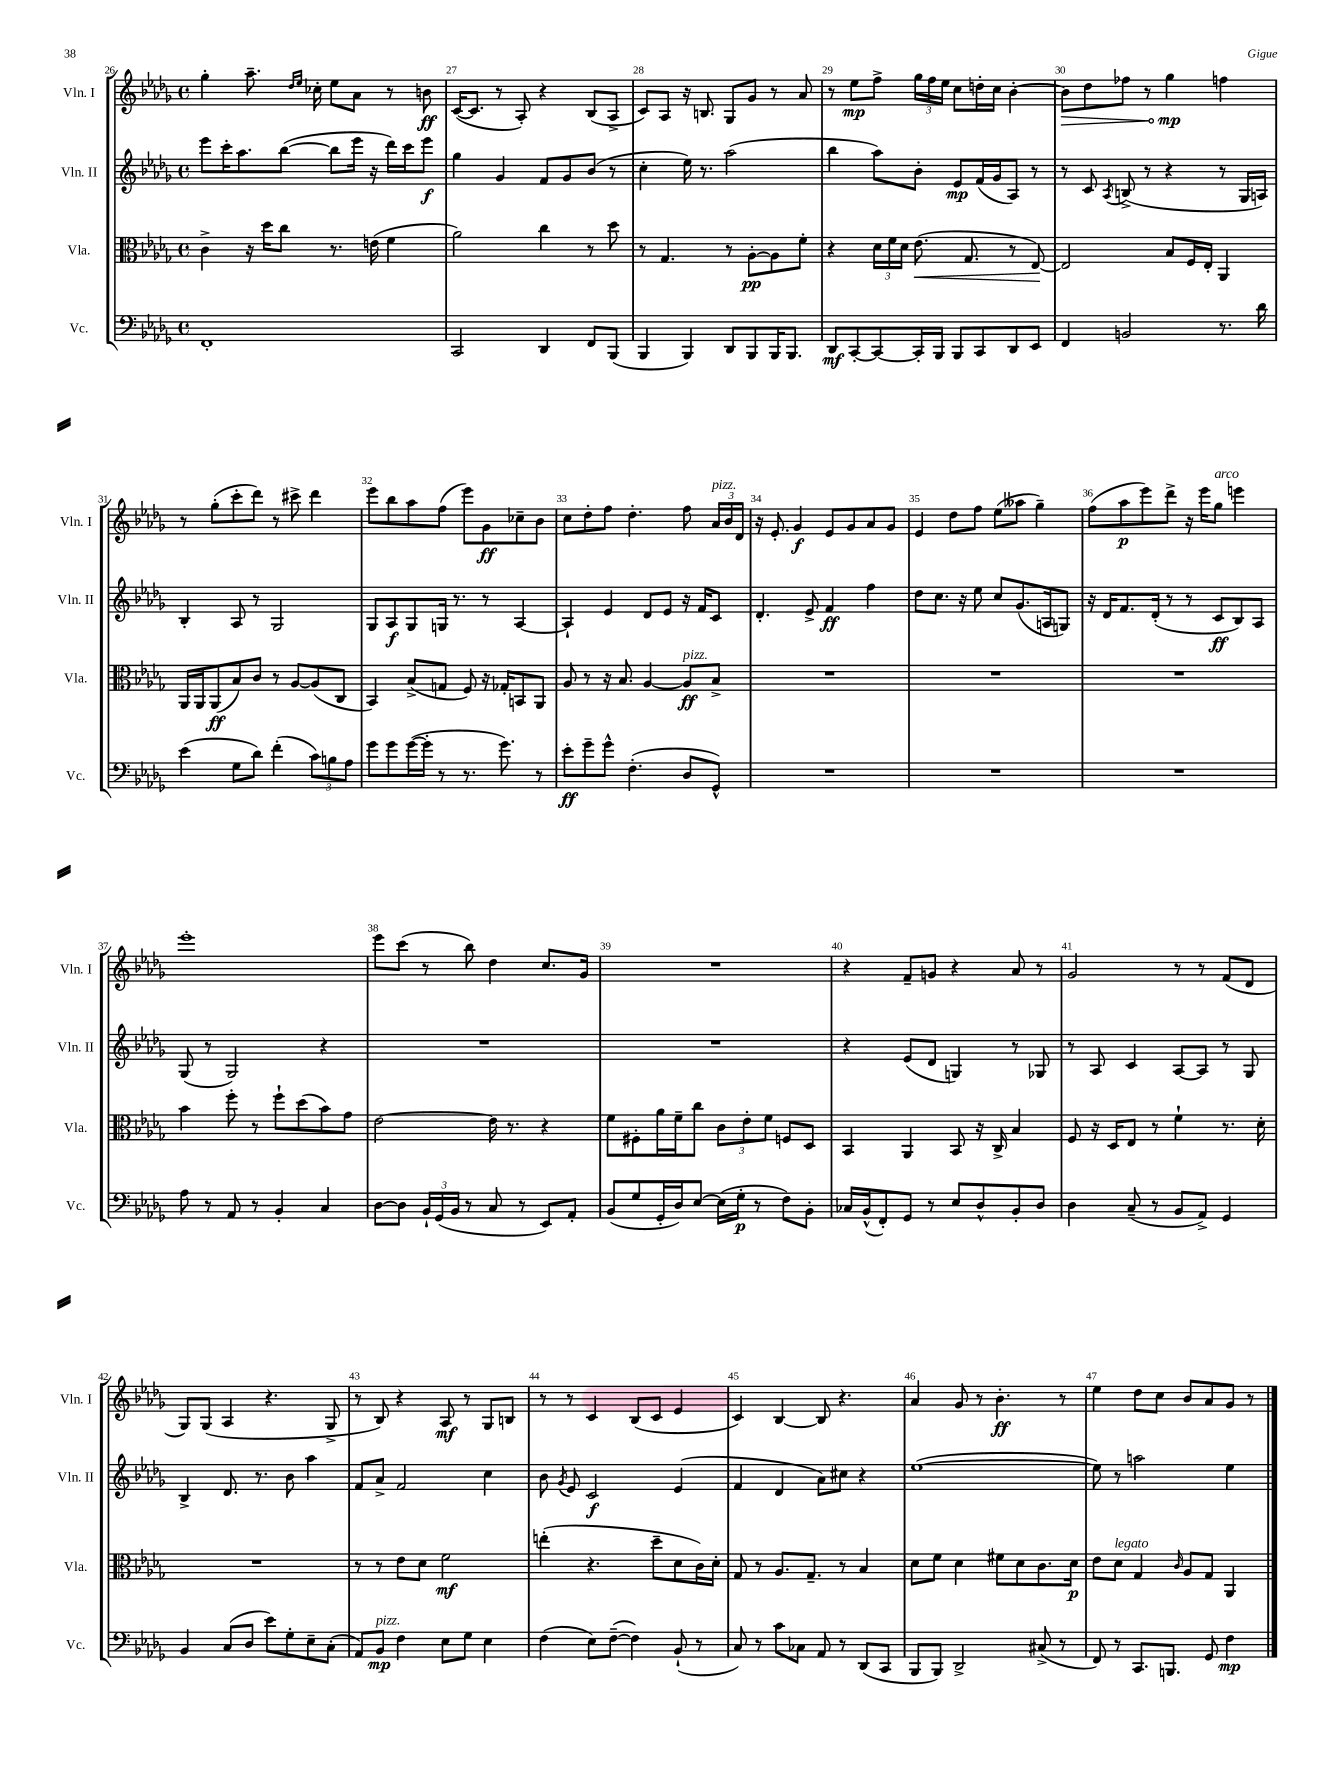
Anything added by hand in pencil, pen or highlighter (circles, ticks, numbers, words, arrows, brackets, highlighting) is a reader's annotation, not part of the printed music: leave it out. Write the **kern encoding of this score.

**kern	**dynam	**kern	**dynam	**kern	**dynam	**kern	**dynam
*part4	*part4	*part3	*part3	*part2	*part2	*part1	*part1
*staff4	*staff4	*staff3	*staff3	*staff2	*staff2	*staff1	*staff1
*I"Vc.	*	*I"Vla.	*	*I"Vln. II	*	*I"Vln. I	*
*I'Vc.	*	*I'Vla.	*	*I'Vln. II	*	*I'Vln. I	*
*clefF4	*	*clefC3	*	*clefG2	*	*clefG2	*
*k[b-e-a-d-g-]	*	*k[b-e-a-d-g-]	*	*k[b-e-a-d-g-]	*	*k[b-e-a-d-g-]	*
*M4/4	*	*M4/4	*	*M4/4	*	*M4/4	*
*met(c)	*	*met(c)	*	*met(c)	*	*met(c)	*
=26	=26	=26	=26	=26	=26	=26	=26
1FF'	.	4c^\	.	8eee-\L	.	4gg-'\	.
.	.	.	.	16ccc'\K	.	.	.
.	.	.	.	8.aa-\	.	.	.
.	.	16r	.	.	.	8.aa-~\	.
.	.	16dd-\KL	.	.	.	.	.
.	.	8cc\J	.	([8bb-\J	.	.	.
.	.	.	.	.	.	16qqdd-/LL	.
.	.	.	.	.	.	16qqee-/JJ	.
.	.	.	.	.	.	16cc-X'\	.
.	.	8.r	.	8bb-\L]	.	8ee-\L	.
.	.	.	.	16eee-\Jk	.	8a-\J	.
.	.	(16en\	.	16r	.	.	.
.	.	4f\	.	16ddd-\LL)	.	8r	.
.	.	.	.	16ccc\J	.	.	.
.	.	.	.	8eee-\J	f	8bn\	ff
=27	=27	=27	=27	=27	=27	=27	=27
2CC/	.	2a-\)	.	4gg-\	.	([16c/KL	.
.	.	.	.	.	.	8.c/J]	.
.	.	.	.	4g-/	.	8r	.
.	.	.	.	.	.	8A-'/)	.
4DD-/	.	4cc\	.	8f/L	.	4r	.
.	.	.	.	8g-/	.	.	.
8FF/L	.	8r	.	(8b-/J	.	(8B-/L	.
(8BBB-/J	.	8dd-\	.	8r	.	8A-^/J	.
=28	=28	=28	=28	=28	=28	=28	=28
4BBB-/	.	8r	.	4cc'\	.	8c/L)	.
.	.	4.G-/	.	.	.	8A-/J	.
4BBB-/)	.	.	.	16ee-\)	.	16r	.
.	.	.	.	8.r	.	8.Bn/	.
8DD-/L	.	8r	.	(2aa-\	.	8G-/L	.
8BBB-/	.	[8A-'\L	pp	.	.	8g-/J	.
16BBB-/K	.	8A-\]	.	.	.	8r	.
8.BBB-/J	.	.	.	.	.	.	.
.	.	8f'\J	.	.	.	8a-/	.
=29	=29	=29	=29	=29	=29	=29	=29
8DD-/L	mf	4r	.	4bb-\	.	8r	.
[8CC'/	.	.	.	.	.	8ee-\L	mp
8CC/_	.	24d-\LL	.	8aa-\L)	.	8ff^\J	.
.	.	24f\	.	.	.	.	.
.	.	24d-\JJ	.	.	.	.	.
!	!	!	!LO:HP:b	!	!	!	!
16CC'/L]	.	(8.e-\	<	8b-'\J	.	24gg-\LL	.
.	.	.	.	.	.	24ff\	.
16BBB-/JJ	.	.	.	.	.	.	.
.	.	.	.	.	.	24ee-\JJ	.
8BBB-/L	.	.	.	8e-/L	mp	8cc\L	.
.	.	8.G-/	.	.	.	.	.
8CC/	.	.	.	(16f/L	.	16ddn'\L	.
.	.	.	.	16g-/J	.	16cc\JJ	.
8DD-/	.	8r	.	8A-/J)	.	[4b-'\	.
8EE-/J	.	[8E-/)	.	8r	.	.	.
.	.	.	[	.	.	.	.
=30	=30	=30	=30	=30	=30	=30	=30
!	!	!	!	!	!	!	!LO:HP:b
4FF/	.	2E-/]	.	8r	.	8b-\L]	>
.	.	.	.	8c/	.	8dd-\	.
.	.	.	.	8qA-/	.	.	.
2BBn/	.	.	.	(8Bn^/	.	8ff-X\J	.
.	.	.	.	8r	.	8r	.
.	.	8B-/L	.	4r	.	4gg-\	mp
.	.	16F/L	.	.	.	.	.
.	.	16E-'/JJ	.	.	.	.	.
8.r	.	4AA-/	.	8r	.	4ffn\	]
.	.	.	.	16G-/LL	.	.	.
16d-\	.	.	.	16An/JJ)	.	.	.
!!LO:LB:g=z
=31	=31	=31	=31	=31	=31	=31	=31
(4e-\	.	16AA-/LL	.	4B-'/	.	8r	.
.	.	16AA-/J	.	.	.	.	.
.	.	(8AA-/	ff	.	.	(8gg-'\L	.
8G-\L	.	8B-/)	.	8A-/	.	8ccc'\	.
8d-\J)	.	8c/J	.	8r	.	8ddd-\J)	.
(4f'\	.	8r	.	2G-/	.	8r	.
.	.	[8A-/L	.	.	.	8ccc#X^\	.
12c\L)	.	(8A-/]	.	.	.	4ddd-\	.
12Bn\	.	.	.	.	.	.	.
.	.	8C/J	.	.	.	.	.
12A-\J	.	.	.	.	.	.	.
=32	=32	=32	=32	=32	=32	=32	=32
8g-\L	.	4BB-/)	.	8G-/L	.	8eee-\L	.
8g-\	.	.	.	8A-/	f	8bb-\	.
([16g-\L	.	(8B-^/L	.	8G-/	.	8aa-\	.
16g-'\JJ]	.	.	.	.	.	.	.
8r	.	8Gn/J	.	16Gn/Jk	.	(8ff\J	.
.	.	.	.	8.r	.	.	.
8.r	.	8F/)	.	.	.	8eee-\L)	.
.	.	16r	.	8r	.	8g-\	ff
8.g-\)	.	16G-X'/KL	.	.	.	.	.
.	.	8BBn/	.	[4A-/	.	8cc-X~\	.
8r	.	8AA-/J	.	.	.	8b-\J	.
=33	=33	=33	=33	=33	=33	=33	=33
8e-'\L	ff	8A-/	.	4A-`/]	.	8cc\L	.
8g-~\	.	8r	.	.	.	8dd-'\	.
8g-^^\J	.	16r	.	4e-/	.	8ff\J	.
.	.	8.B-/	.	.	.	.	.
(4.F'\	.	.	.	.	.	4.dd-'\	.
.	.	[4A-/	.	8d-/L	.	.	.
.	.	.	.	8e-/J	.	.	.
!	!	!LO:TX:a:i:t=pizz.	!	!	!	!	!
8D-/L	.	8A-/L]	ff	16r	.	8ff\	.
.	.	.	.	16f/KL	.	.	.
!	!	!	!	!	!	!LO:TX:a:i:t=pizz.	!
8GG-^^/J)	.	8B-^/J	.	8c/J	.	24a-/LL	.
.	.	.	.	.	.	24b-/	.
.	.	.	.	.	.	24d-/JJ	.
=34	=34	=34	=34	=34	=34	=34	=34
1r	.	1r	.	4.d-'/	.	16r	.
.	.	.	.	.	.	8.e-'/	.
.	.	.	.	.	.	4g-/	f
.	.	.	.	8e-^/	.	.	.
.	.	.	.	4f/	ff	8e-/L	.
.	.	.	.	.	.	8g-/	.
.	.	.	.	4ff\	.	8a-/	.
.	.	.	.	.	.	8g-/J	.
=35	=35	=35	=35	=35	=35	=35	=35
1r	.	1r	.	8dd-\L	.	4e-/	.
.	.	.	.	8.cc\J	.	.	.
.	.	.	.	.	.	8dd-\L	.
.	.	.	.	16r	.	.	.
.	.	.	.	8ee-\	.	8ff\J	.
.	.	.	.	8cc/L	.	(8ee-\L	.
.	.	.	.	(8.g-/	.	8aa--X\J	.
.	.	.	.	.	.	4gg-~\)	.
.	.	.	.	16An/k	.	.	.
.	.	.	.	8Gn/J)	.	.	.
=36	=36	=36	=36	=36	=36	=36	=36
1r	.	1r	.	16r	.	(8ff\L	.
.	.	.	.	16d-/KL	.	.	.
.	.	.	.	8.f/	.	8aa-\	p
.	.	.	.	.	.	8eee-\)	.
.	.	.	.	(16d-'/Jk	.	.	.
.	.	.	.	8r	.	8ddd-^\J	.
.	.	.	.	8r	.	16r	.
.	.	.	.	.	.	16eee-\KL	.
!	!	!	!	!	!	!LO:TX:a:i:t=arco	!
.	.	.	.	8c/L	ff	8gg-\J	.
.	.	.	.	8B-/)	.	4eeen\	.
.	.	.	.	8A-/J	.	.	.
!!LO:LB:g=z
=37	=37	=37	=37	=37	=37	=37	=37
8A-\	.	4b-\	.	(8G-/	.	1eee-'	.
8r	.	.	.	8r	.	.	.
8AA-/	.	8ff'\	.	2G-/)	.	.	.
8r	.	8r	.	.	.	.	.
4BB-'/	.	8ff`\L	.	.	.	.	.
.	.	(8dd-\	.	.	.	.	.
4C/	.	8b-\)	.	4r	.	.	.
.	.	8g-\J	.	.	.	.	.
=38	=38	=38	=38	=38	=38	=38	=38
[8D-\L	.	[2e-\	.	1r	.	8eee-\L	.
8D-\J]	.	.	.	.	.	(8ccc\J	.
24BB-`/LL	.	.	.	.	.	8r	.
(24GG-/	.	.	.	.	.	.	.
24BB-/JJ	.	.	.	.	.	.	.
8r	.	.	.	.	.	8bb-\)	.
8C/	.	16e-\]	.	.	.	4dd-\	.
.	.	8.r	.	.	.	.	.
8r	.	.	.	.	.	.	.
8EE-/L)	.	4r	.	.	.	8.cc/L	.
8AA-'/J	.	.	.	.	.	.	.
.	.	.	.	.	.	16g-/Jk	.
=39	=39	=39	=39	=39	=39	=39	=39
(8BB-/L	.	8f\L	.	1r	.	1r	.
8G-/	.	8F#X'\	.	.	.	.	.
16GG-'/L	.	16a-\L	.	.	.	.	.
16D-/J)	.	16f~\J	.	.	.	.	.
[8E-/J	.	8cc\J	.	.	.	.	.
(16E-\LL]	.	12c\L	.	.	.	.	.
16G-'\JJ	p	.	.	.	.	.	.
.	.	12e-'\	.	.	.	.	.
8r	.	.	.	.	.	.	.
.	.	12f\J	.	.	.	.	.
8F\L)	.	8Fn/L	.	.	.	.	.
8BB-'\J	.	8D-/J	.	.	.	.	.
=40	=40	=40	=40	=40	=40	=40	=40
16C-X/LL	.	4BB-/	.	4r	.	4r	.
(16BB-^^/J	.	.	.	.	.	.	.
8FF'/)	.	.	.	.	.	.	.
8GG-/J	.	4AA-/	.	(8e-/L	.	8f~/L	.
8r	.	.	.	8d-/J	.	8gn/J	.
8E-/L	.	8BB-/	.	4Gn/)	.	4r	.
8D-^^/	.	16r	.	.	.	.	.
.	.	16C^/	.	.	.	.	.
8BB-'/	.	4B-/	.	8r	.	8a-/	.
8D-/J	.	.	.	8G-X/	.	8r	.
=41	=41	=41	=41	=41	=41	=41	=41
4D-\	.	8F/	.	8r	.	2g-/	.
.	.	16r	.	8A-/	.	.	.
.	.	16D-/KL	.	.	.	.	.
(8C~/	.	8E-/J	.	4c/	.	.	.
8r	.	8r	.	.	.	.	.
8BB-/L	.	4f`\	.	[8A-/L	.	8r	.
8AA-^/J)	.	.	.	8A-/J]	.	8r	.
4GG-/	.	8.r	.	8r	.	(8f/L	.
.	.	.	.	8G-/	.	8d-/J	.
.	.	16d-'\	.	.	.	.	.
!!LO:LB:g=z
=42	=42	=42	=42	=42	=42	=42	=42
4BB-/	.	1r	.	4B-^/	.	8G-/L)	.
.	.	.	.	.	.	(8G-/J	.
(8C/L	.	.	.	8.d-/	.	4A-/	.
8D-/J	.	.	.	.	.	.	.
.	.	.	.	8.r	.	.	.
8e-\L)	.	.	.	.	.	4.r	.
8G-'\	.	.	.	8b-\	.	.	.
8E-~\	.	.	.	4aa-\	.	.	.
(8C'\J	.	.	.	.	.	8G-^/	.
=43	=43	=43	=43	=43	=43	=43	=43
8AA-/L)	.	8r	.	8f/L	.	8r	.
!LO:TX:a:i:t=pizz.	!	!	!	!	!	!	!
8BB-/J	mp	8r	.	8a-^/J	.	8B-/)	.
4F\	.	8e-\L	.	2f/	.	4r	.
.	.	8d-\J	.	.	.	.	.
8E-\L	.	2f\	mf	.	.	8A-/	mf
8G-\J	.	.	.	.	.	8r	.
4E-\	.	.	.	4cc\	.	8G-/L	.
.	.	.	.	.	.	8Bn/J	.
=44	=44	=44	=44	=44	=44	=44	=44
(4F\	.	(4een'\	.	8b-\	.	8r	.
.	.	.	.	8qg-/	.	.	.
.	.	.	.	8e-/	.	8r	.
8E-\L)	.	4.r	.	2c/	f	4c/	.
([8F~\J	.	.	.	.	.	.	.
4F\])	.	.	.	.	.	(8B-/L	.
.	.	8dd-~\L	.	.	.	8c/J	.
(8BB-`/	.	8d-\	.	(4e-/	.	4e-/	.
8r	.	16c\L)	.	.	.	.	.
.	.	16d-'\JJ	.	.	.	.	.
=45	=45	=45	=45	=45	=45	=45	=45
8C/)	.	8G-/	.	4f/	.	4c/)	.
8r	.	8r	.	.	.	.	.
8c\L	.	8.A-/L	.	4d-/	.	[4B-/	.
8C-X\J	.	.	.	.	.	.	.
.	.	8.G-~/J	.	.	.	.	.
8AA-/	.	.	.	8a-\L)	.	8B-/]	.
8r	.	8r	.	8cc#X\J	.	4.r	.
(8DD-/L	.	4B-/	.	4r	.	.	.
8CC/J	.	.	.	.	.	.	.
=46	=46	=46	=46	=46	=46	=46	=46
8BBB-/L	.	8d-\L	.	([1ee-	.	4a-/	.
8BBB-/J)	.	8f\J	.	.	.	.	.
2DD-^/	.	4d-\	.	.	.	8g-/	.
.	.	.	.	.	.	8r	.
.	.	8f#X\L	.	.	.	4.b-'\	ff
.	.	8d-\	.	.	.	.	.
(8C#X^/	.	8.c\	.	.	.	.	.
8r	.	.	.	.	.	8r	.
.	.	16d-\Jk	p	.	.	.	.
=47	=47	=47	=47	=47	=47	=47	=47
8FF/)	.	8e-\L	.	8ee-\])	.	4ee-\	.
!	!	!LO:TX:a:i:t=legato	!	!	!	!	!
8r	.	8d-\J	.	8r	.	.	.
8.CC/L	.	4G-/	.	2aan\	.	8dd-\L	.
.	.	.	.	.	.	8cc\J	.
8.BBBn/J	.	.	.	.	.	.	.
.	.	16qqc/	.	.	.	.	.
.	.	8A-/L	.	.	.	8b-/L	.
8GG-/	.	8G-/J	.	.	.	8a-/	.
4F\	mp	4AA-/	.	4ee-\	.	8g-/J	.
.	.	.	.	.	.	8r	.
==	==	==	==	==	==	==	==
*-	*-	*-	*-	*-	*-	*-	*-
